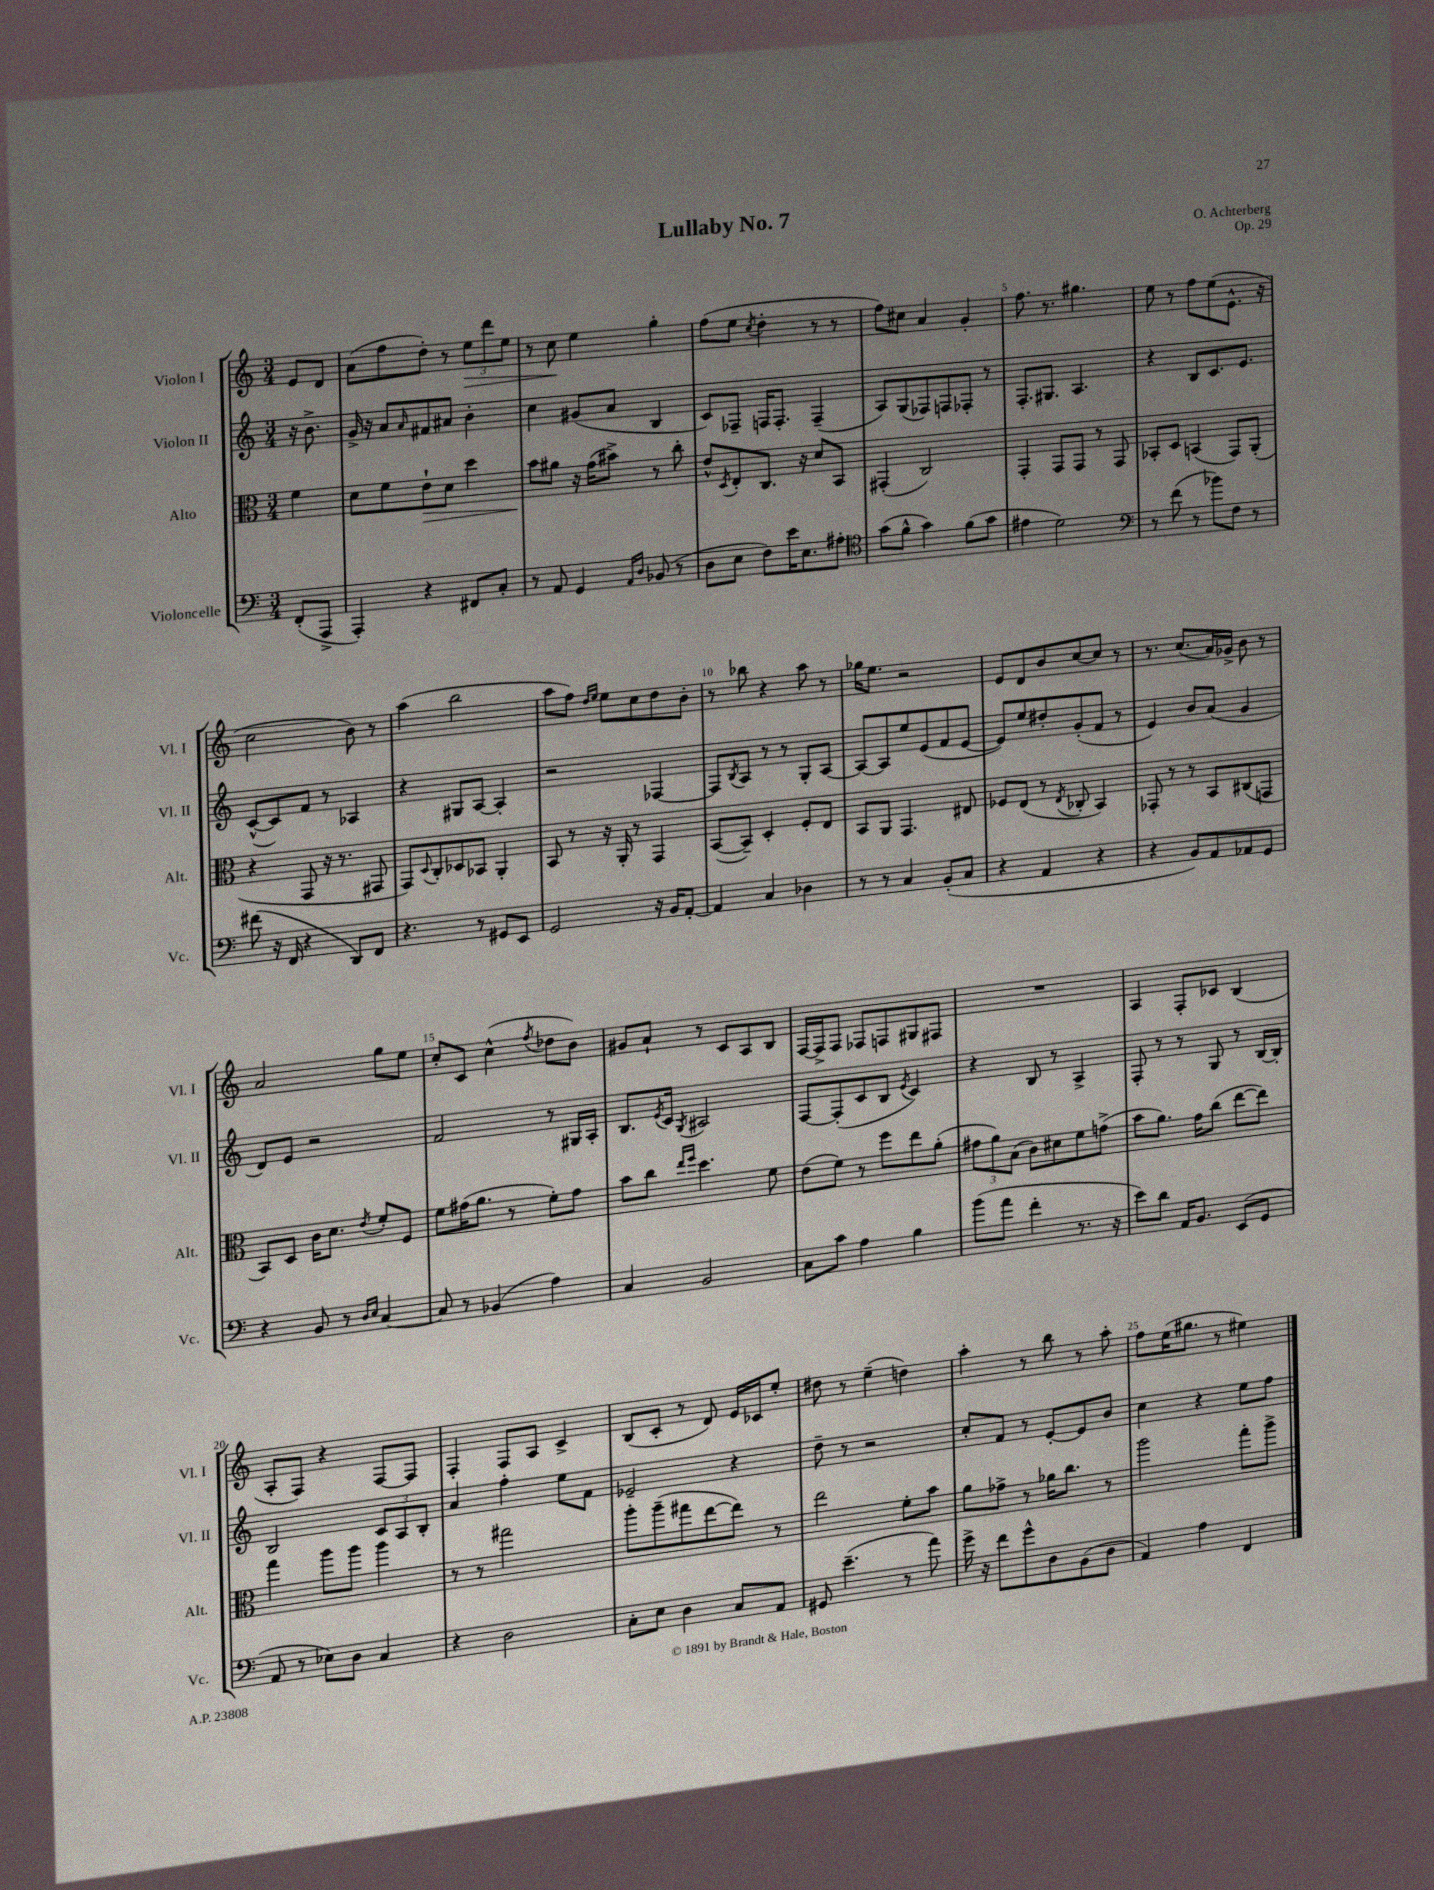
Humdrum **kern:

**kern	**kern	**kern	**kern
*staff4	*staff3	*staff2	*staff1
*clefF4	*clefC3	*clefG2	*clefG2
*k[]	*k[]	*k[]	*k[]
*M3/4	*M3/4	*M3/4	*M3/4
(8FF'/L	4f\	16r	8e/L
.	.	8.b^\	.
8AAA^/J	.	.	8d/J
=	=	=	=
4AAA'/)	8d\L	16g^/	(8a\L
.	.	16r	.
.	8f\	8a/L	8ff\
.	.	16qqa/	.
4r	8e`\	8f#/	8dd'\J)
.	8d\J	8a#/J	8r
8FF#/L	4dd\	4b'\	12ee\L
.	.	.	12ddd\
8C'/J	.	.	.
.	.	.	12ee\J
=	=	=	=
8r	8b\L	4cc\	8r
8AA/	8a#\J	.	8cc\
4GG/	16r	(8g#/L	4ee\
.	(16g\LK	.	.
.	8b#^\J)	8a/J	.
16qqAA/LL	.	.	.
16qqD/JJ	.	.	.
(8BB-/	8r	4B/	4gg'\
8r	8cc'\	.	.
=	=	=	=
8D\L	8e^^/L	8c/L)	(8ff\L
.	8qD/	.	.
8E\J	8E'/	8F-~/J	8ee\J
.	.	.	8qcc/
8F\L)	8.C/J	16F/LK	4dd'\
.	.	8.F'/J	.
16e\K	.	.	.
8.E\	16r	.	.
.	8d/L	(4F~/	8r
8A#'\J	8BB/J	.	8r
=	=	=	=
*clefC4	*	*	*
(8g\L	(4GG#'/	8A/L)	8ff\L)
8f^^\J	.	(8G/	8cc#\J
4g\)	2C/)	8F-/)	4a/
.	.	8F/	.
(8f\L	.	8F-'/J	4g'/
8g\J	.	8r	.
=	=	=	=
4e#\	4GG'/	8.F'/L	8.ff\
.	.	8.G#/J	8.r
2d\)	8GG/L	.	.
.	8GG/J	4.A/	4.gg#\
.	8r	.	.
.	8GG/	.	.
=	=	=	=
*clefF4	*	*	*
8r	8BB-'/L	4r	8ee\
(8f\	8D/J	.	8r
8r	(4BB/	8B/L	8ff\L
8b-\L)	.	8.c/	(8ee\
8F\J	8GG/L)	.	8.e^^\J
.	.	8.e/J	.
8r	(8AA'/J	.	.
.	.	.	16r
=	=	=	=
(8f#\	4r	([8c^^/L	2cc\
16r	.	8c/])	.
16FF/	.	.	.
4r	8GG/	8f/J	.
.	16r	8r	.
.	8.r	.	.
8DD/L)	.	4A-/	8b\)
8FF/J	8GG#/	.	8r
=	=	=	=
4.r	8GG/L)	4r	(4aa\
.	8qqD/	.	.
.	8C'/	.	.
.	8D-/	8G#/L	2bb\
8r	8BB-/J	[8A/J	.
8GG#/L	4AA'/	4A'/]	.
8EE/J	.	.	.
=	=	=	=
2GG/	8BB/	2r	8aa\L
.	8r	.	8ff\J)
.	.	.	16qqdd/LL
.	.	.	16qqee/JJ
.	16r	.	8ee\L
.	16AA'/	.	.
.	8r	.	8cc\
16r	4GG/	[4F-/	8dd\
16BB/LK	.	.	.
[8AA'/J	.	.	8b'\J
=	=	=	=
4AA/]	([8BB/L	8F-/]L	8r
.	.	8qB/	.
.	8BB~/]J)	8A/J	8bb-\
4C/	4D'/	8r	4r
.	.	8r	.
4D-\	8F'/L	8G'/L	8aa\
.	8E/J	[8A/J	8r
=	=	=	=
8r	8BB/L	8A/_L	16gg-\LK
.	.	.	8.ee\J
8r	8AA/J	8A/]	.
4C/	4.GG/	8ee/	2r
.	.	(8e/	.
(8BB'/L	.	8f/	.
8C/J	8E#/	[8e/J	.
=	=	=	=
4r	8F-/L	8e/]L)	8e/L
.	(8E/J	8ee/	8d/
4AA/	8r	8dd#'/	8b/
.	8qE/	.	.
.	8C-'/	(8g'/	[8cc/
4r	4BB/)	8f/J	8cc/]J
.	.	8r	8r
=	=	=	=
4r	8GG-'/	4e/)	8.r
.	8r	.	.
.	.	.	(8.cc/L
8BB/L)	8r	8b/L	.
8AA/	8BB/L	(8a/J	16a/L)
.	.	.	16g-^/JJ
8AA-/	(8C#/	4g/	8b\
8GG/J	8GG/J	.	8r
=	=	=	=
4r	8BB/L)	8d/L)	2a/
.	8D/J	8e/J	.
8BB/	16c\LK	2r	.
.	8.d\J	.	.
8r	.	.	.
16qqD/LL	.	.	.
16qqE/JJ	8qe/	.	.
[4C/	8f'/L	.	8gg\L
.	8F/J	.	8ee\J
=	=	=	=
8C/]	8f\L	2f/	8cc'/L
8r	(16g#\K	.	8c/J
.	8.a\J	.	.
(4BB-/	.	.	(4cc^^\
.	8r	.	.
.	.	.	8qff/
4A\)	8f'\L)	8r	8dd-\L
.	8g#\J	16G#/LL	8b\J)
.	.	16A'/JJ	.
=	=	=	=
4C/	8b\L	8.B/L	8g#/L
.	8cc\J	.	8a`/J
.	.	8qe/	.
.	.	16c/Jk	.
.	16qqee/LL	.	.
.	16qqff/JJ	8qG/	.
2BB/	4.dd\	2A#/	8r
.	.	.	8c/L
.	.	.	8A/
.	8f\	.	8B/J
=	=	=	=
8C\L	(8e\L	[8F/L	[16F/LL
.	.	.	16F^/]J
8c\J	8f\J)	(8F'/]	8F/J
4A\	8r	8c/	8F-/L
.	8ff\L	8B/J	8F/
.	.	8qe/	.
4B\	8ee\	4c/)	8G#/
.	(8a'\J	.	8F#/J
=	=	=	=
(8b\L	12g#\L	4r	2.r
.	12a\)	.	.
8a\J	.	.	.
.	(12B\J	.	.
4f'\	8c\L)	8B/	.
.	8d#\	8r	.
8.r	8f\	4A^/	.
.	(8g^\J	.	.
16r	.	.	.
=	=	=	=
8e\L)	8b\L	8F'/	4A/
8d\J	8.a\J)	8r	.
16AA/LK	.	8r	8F'/L
8.BB/J	16g\LK	.	.
.	(8cc\J	8G/	8c-/J
(8EE/L	[8ee\L	8r	(4B/
8GG/J	8ee\]J)	[16B/LL	.
.	.	16B'/]JJ	.
=	=	=	=
8AA/	4gg\	2B/	8A'/L
8r	.	.	8F/J)
8E-\L)	8aa\L	.	4r
8D\J	8aa\J	.	.
4C/	4aa\	12c/L	[8F/L
.	.	12A/	.
.	.	.	8F/]J
.	.	12B'/J	.
=	=	=	=
4r	8r	4a/	4F'/
.	8r	.	.
2D\	2gg#\	4ff'\	8F/L
.	.	.	8A/J
.	.	8ee\L	4c^/
.	.	8f\J	.
=	=	=	=
8C'\L	8aa'\L	2e-~/	(8B/L
8E\J	(8aa~\	.	8c'/J
4D\	8gg#\	.	8r
.	[8ee\	.	8d/)
8C/L	8ee\]J)	4r	16e/LL
.	.	.	16c-/J
8AA/J	8r	.	8ee'/J
=	=	=	=
8GG#/	2ee\	8dd~\	8dd#\
(4.e~\	.	8r	8r
.	.	2r	(4ee~\
8r	8f'\L	.	4dd\)
8a\)	8b\J	.	.
=	=	=	=
16g^\	8a\L	8cc'/L	4aa'\
16r	.	.	.
8f\L	8g-^\J	8f/J	.
8g^^\	8r	8r	8r
8D\	16a-\LK	[8e'/L	8bb\
.	8.cc\J	.	.
(8BB\	.	8e/]	8r
8D\J	8r	8b/J	8aa'\
=	=	=	=
4AA/)	2aa\	4cc\	8ff\L
.	.	.	(16ee\K
.	.	.	8.gg#\J
4A\	.	4r	.
.	.	.	8r
4FF/	8gg'\L	8ee\L	4ee#\)
.	8aa^\J	8ff\J	.
==	==	==	==
*-	*-	*-	*-
